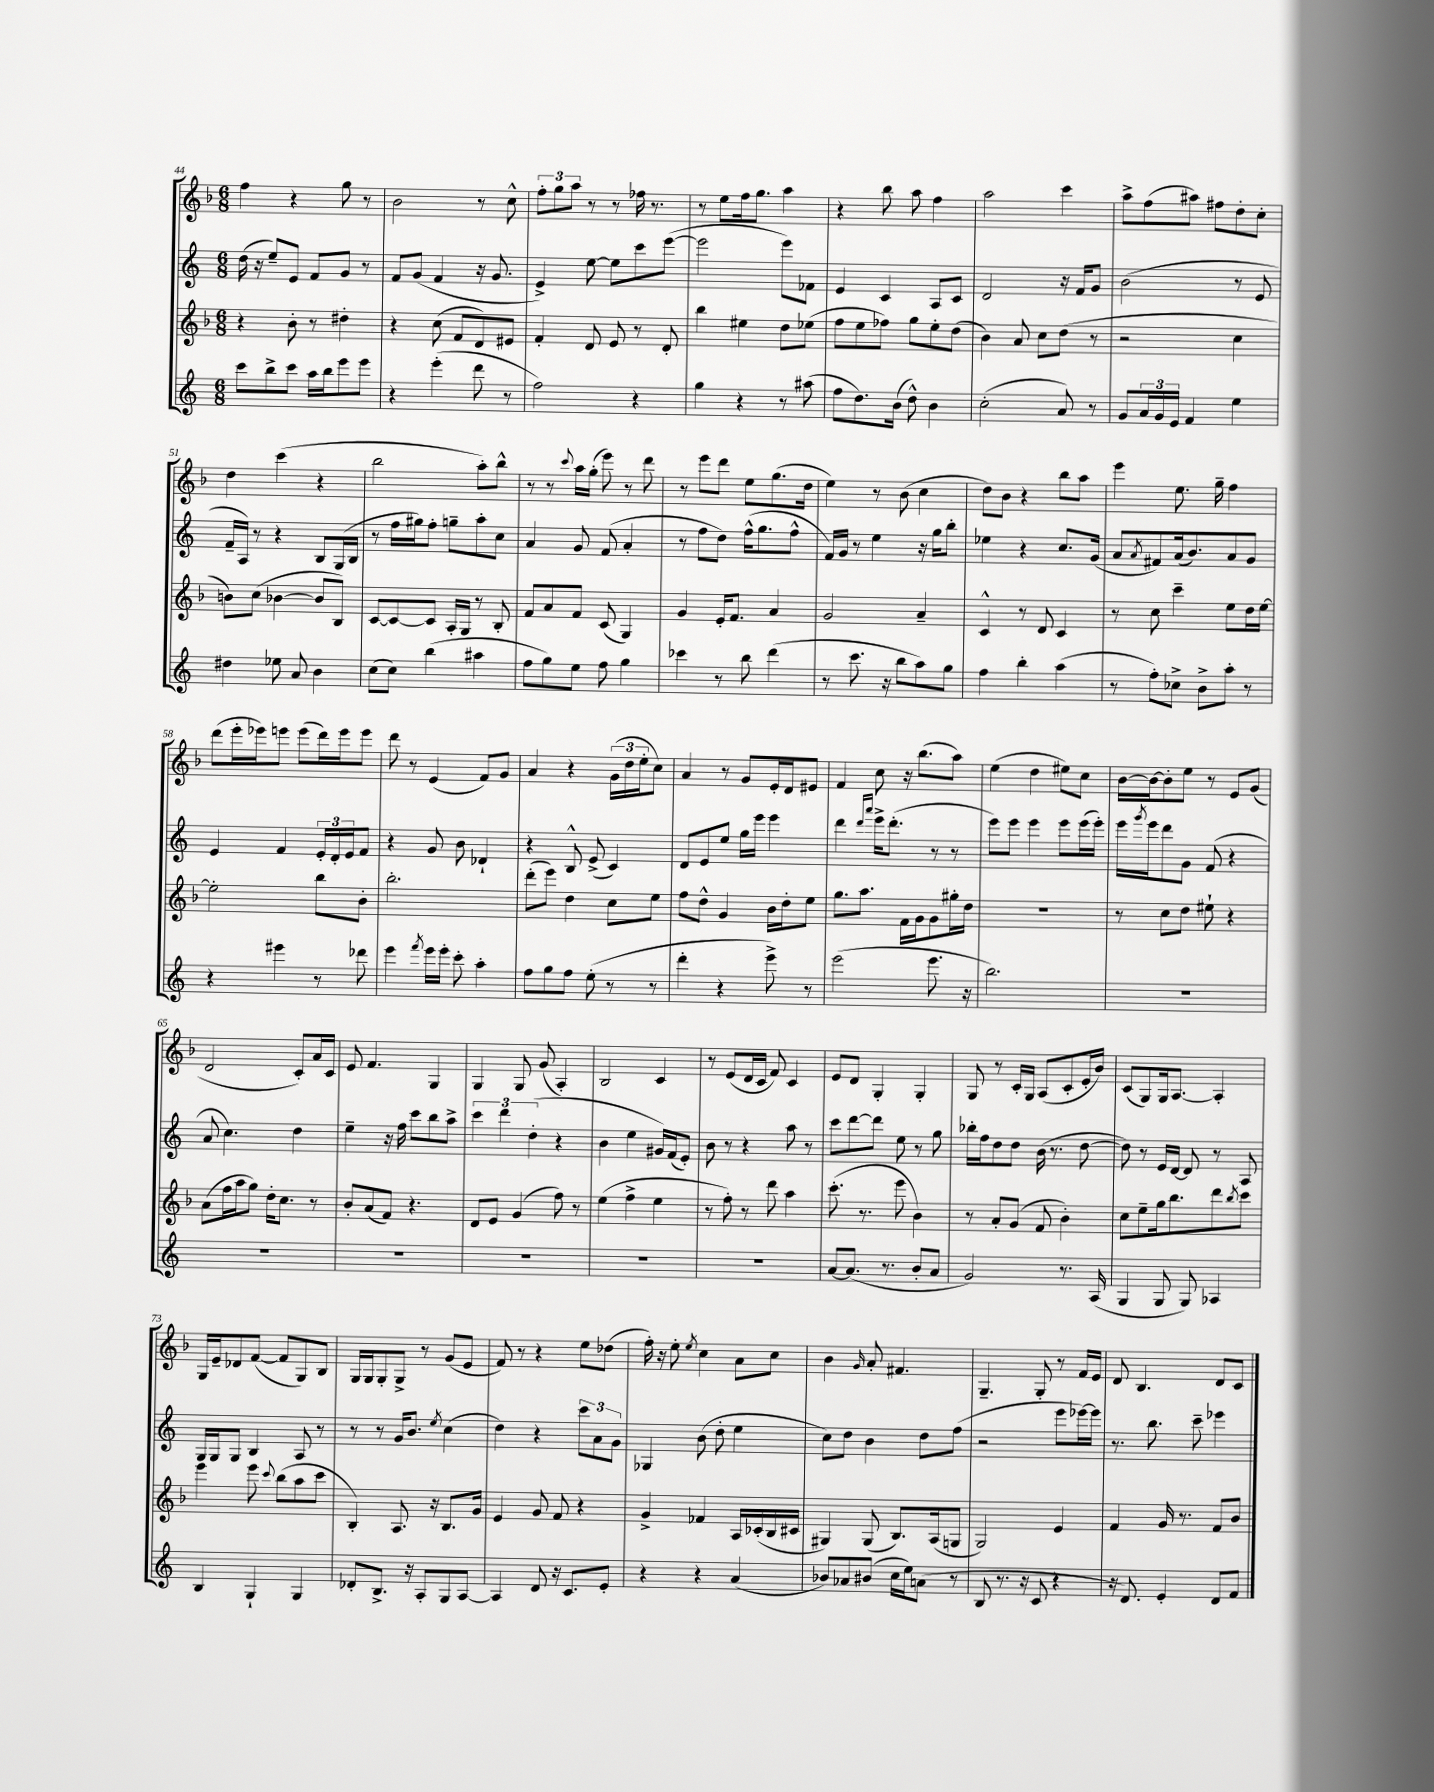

**kern	**kern	**kern	**kern
*part4	*part3	*part2	*part1
*staff4	*staff3	*staff2	*staff1
*clefG2	*clefG2	*clefG2	*clefG2
*k[]	*k[b-]	*k[]	*k[b-]
*M6/8	*M6/8	*M6/8	*M6/8
=44	=44	=44	=44
8ccc\L	4r	(16dd\	4ff\
.	.	16r	.
8bb^\	.	8ee~/L)	.
8ccc\J	8b-'\	8e/J	4r
16aa\LL	8r	8f/L	.
16bb\J	.	.	.
8eee\	4dd#X'\	8g/J	8gg\
8eee\J	.	8r	8r
=45	=45	=45	=45
4r	4r	8f/L	2b-\
.	.	(8g/J	.
(4eee'\	(8cc\	4f/	.
.	8f/L	.	.
8ddd\	8d/)	16r	8r
.	.	8.g/	.
8r	8e#X/J	.	8cc^^\
=46	=46	=46	=46
2ff\)	4f'/	4e^/)	12ff'\L
.	.	.	12gg\
.	.	.	12aa\J
.	8d/	[8ee\	8r
.	8e/	8ee\L]	8r
4r	8r	8ccc\	16ff-X\
.	.	.	8.r
.	8d'/	([8eee\J	.
=47	=47	=47	=47
4gg\	4bb-\	2eee\]	8r
.	.	.	8ee\L
4r	4ee#X\	.	16ff\k
.	.	.	8.gg\J
8r	8dd\L	8eee\L)	4aa\
(8aa#X\	(8ee-X\J	8f-X\J	.
=48	=48	=48	=48
8ff\L	8ff\L	4e/	4r
8.dd\)	8ee\	.	.
.	8ff-X\J)	4c/	8bb-\
(16b\Jk	.	.	.
8dd^^\)	8gg\L	.	8aa\
4b\	8ee'\	8A/L	4ff\
.	(8dd\J	8c/J	.
=49	=49	=49	=49
(2cc'\	4b-\)	2d/	2aa\
.	8a/	.	.
.	8cc\L	.	.
8a/)	(8dd\J	16r	4ccc\
.	.	16f/KL	.
8r	8r	8g/J	.
=50	=50	=50	=50
8g/L	2r	(2b\	8aa^\L
24a/L	.	.	(8ff\
24g/	.	.	.
24e/JJ	.	.	.
4f/	.	.	8aa#X\J)
.	.	.	8ff#X\L
4ee\	4cc\	8r	8dd'\
.	.	8e/	8cc'\J
!!LO:LB:g=z
=51	=51	=51	=51
4dd#X\	8bn\L)	16f~/LL	4dd\
.	.	16A/JJ)	.
.	(8cc\J	8r	.
8ee-X\	[4b-X\	4r	(4ccc\
8a/	.	.	.
4b\	8b-/L]	8B/L	4r
.	8B-/J)	(16G/L	.
.	.	16B/JJ	.
=52	=52	=52	=52
(8cc\L	[8c/L	8r	2bb-\
8cc\J)	8c/_	16ff\LL	.
.	.	16gg#X\J)	.
(4bb\	8c/J]	8ff'\J	.
.	16A'/LL	8ggn~\L	.
.	16G/JJ	.	.
4aa#X\	8r	8aa'\	8aa'\L)
.	8B-'/	8cc\J	8bb-^^\J
=53	=53	=53	=53
8ff\L	8f/L	4a/	8r
8gg\)	8a/	.	8r
.	.	.	8qqccc/
8ee\J	8f/J	8g/	16aa\LL
.	.	.	(16gg'\JJ
8ff\	(8c/	(8f/	8eee\)
4gg\	4G/)	4a'/	8r
.	.	.	8ddd\
=54	=54	=54	=54
4ccc-X\	4g/	8r	8r
.	.	8ff\L	8eee\L
8r	16e'/KL	8dd\J)	8ddd\J
.	8.f/J	.	.
8bb\	.	(16ff^^\KL	8ee\L
.	.	8.gg\	.
(4ddd\	4a/	.	(8.gg\
.	.	8ff^^\J	.
.	.	.	16dd\Jk
=55	=55	=55	=55
8r	2g/	16f/LL)	4ee\)
.	.	16g/JJ	.
8.ccc\	.	8r	.
.	.	4ee\	8r
16r	.	.	.
8bb\L	.	.	(8b-\
8aa\)	4a~/	16r	4cc\
.	.	16gg\KL	.
8gg\J	.	8bb'\J	.
=56	=56	=56	=56
4ff\	4c^^/	4ee-X\	8dd\L)
.	.	.	8b-\J
4bb'\	8r	4r	4r
.	8d/	.	.
(4aa\	4c/	8.cc/L	8bb-\L
.	.	.	8aa\J
.	.	(16g/Jk	.
=57	=57	=57	=57
8r	8r	8a/L	4eee\
.	.	8qa/	.
8ff'\L)	8cc\	8f#X/)	.
8cc-X^\J	4ccc~\	(16a/k	8.ee\
.	.	8.b/)	.
8b^\L	.	.	.
.	.	.	16gg~\
8aa'\J	8ee\L	8a/	4ff\
8r	16dd\L	8g/J	.
.	[16ee\JJ	.	.
!!LO:LB:g=z
=58	=58	=58	=58
4r	2ee'\]	4e/	(8ddd\L
.	.	.	16eee'\L
.	.	.	16eee-X\J)
4eee#X\	.	4f/	8eeen\J
.	.	.	(8eee\L
8r	8bb-\L	24e'/LL	16ddd\L)
.	.	24d'/	.
.	.	.	16eee\J
.	.	24e/J	.
8ddd-X\	8b-'\J	8f/J	8eee\J
=59	=59	=59	=59
4eee\	2.bb-'\	4r	8ddd\
.	.	.	8r
8qfff/	.	.	.
16eee\LL	.	8g/	(4e/
16eee'\JJ	.	.	.
8ccc'\	.	8b\	.
4aa'\	.	4d-X`/	8f/L)
.	.	.	8g/J
=60	=60	=60	=60
8ff\L	(8ddd'\L	4r	4a/
8gg\	8eee\J)	.	.
8ff\J	4dd\	8B^^/	4r
(8ee'\	.	(8e^/	.
8r	8cc\L	4c/)	(24g\LL
.	.	.	24dd\
.	.	.	24ee'\J
8r	8ee\J	.	8cc\J)
=61	=61	=61	=61
4ddd'\	8ff\L	8d/L	4a/
.	8dd^^\J	8e/	.
4r	4g/	8ee/J	8r
.	.	16gg\LL	8g/L
.	.	16eee\JJ	.
8eee^\)	16b-\LL	4eee\	16e'/L
.	16dd'\J	.	16d/J
8r	8ee\J	.	8e#X/J
=62	=62	=62	=62
(2eee\	8.gg\L	4ddd\	4f/
.	8.aa\J	.	.
.	.	16qqddd/LL	.
.	.	16qqaaa/JJ	.
.	.	16eee^\KL	8cc\
.	.	(8.ddd'\J	.
.	16f\LL	.	16r
.	16g\J	.	(8.bb-\L
8.eee\	8g\	8r	.
.	16gg#X'\L	8r	8aa\J)
16r	16dd\JJ	.	.
=63	=63	=63	=63
2.bb\)	2.r	8eee\L)	(4ee\
.	.	8eee\J	.
.	.	4eee\	4dd\
.	.	8eee\L	8ee#X\L)
.	.	(16eee\L	8cc\J
.	.	16eee'\JJ)	.
=64	=64	=64	=64
2.r	8r	16eee\LL	[16b-\LL
.	.	8qggg/	.
.	.	16eee\J	16b-\J_
.	8cc\L	8ddd\	8b-'\]
.	8dd\J	8g\J	8ee\J
.	8ee#X`\	(8f/	8r
.	4r	4r	8e/L
.	.	.	(8g/J
!!LO:LB:g=z
=65	=65	=65	=65
2.r	(8a\L	8a/	2d/
.	16ff\L	4.cc\)	.
.	16aa\J	.	.
.	8gg\J)	.	.
.	16dd'\KL	.	.
.	8.cc\J	.	.
.	.	4dd\	8c'/L)
.	8r	.	16a/L
.	.	.	16c/JJ
=66	=66	=66	=66
2.r	8b-'/L	4ee~\	8e/
.	(8a/	.	4.f/
.	8f/J)	16r	.
.	.	16ff\	.
.	4.r	8ccc\L	.
.	.	8bb\	4G/
.	.	8aa^\J	.
=67	=67	=67	=67
2.r	8d/L	6ccc\	4G/
.	8e/J	.	.
.	.	6ddd\	.
.	(4g/	.	8G/
.	.	(6dd'\	.
.	.	.	(8g/
.	8ff\)	4r	4A'/)
.	8r	.	.
=68	=68	=68	=68
2.r	(4ee\	4b\	2B-/
.	4ff^\	4ee\	.
.	4ee\	16g#X/LL)	4c/
.	.	(16f/J	.
.	.	8e'/J)	.
=69	=69	=69	=69
2.r	8r	8b\	8r
.	8ff'\)	8r	(8e/L
.	8r	4r	16d/L
.	.	.	16c/JJ
.	8ddd\	.	8f/)
.	4aa\	8aa\	4c/
.	.	8r	.
=70	=70	=70	=70
[8a/L	(8.ccc'\	8ccc\L	8e/L
(8.a/J]	.	[8ddd\	8d/J
.	8.r	.	.
.	.	8ddd\J]	4G'/
8.r	.	.	.
.	8eee\	8ee\	.
8b'/L	4b-\)	8r	4G'/
8a/J	.	8gg\	.
=71	=71	=71	=71
2g/)	8r	16bb-X'\LL	8G/
.	.	16ff\J	.
.	8a'/L	8dd\	8r
.	(8g/J	8dd\J	16c'/LL
.	.	.	16G/JJ
.	8f/	(16b\	(8A/L
.	.	8.r	.
8.r	4b-'\)	.	8c'/
.	.	[8dd\	16e'/L
(16A/	.	.	16b-/JJ)
=72	=72	=72	=72
4G/	8cc\L	8dd\])	(8c/L
.	8ee~\	8r	8G/)
8G/	16gg\k	16e/LL	16G/k
.	8.bb-\	[16d/JJ	[8.A/J
8G/)	.	8d/]	.
4A-X/	8ddd\	8r	4A'/]
.	8qbb-/	.	.
.	8ccc\J	8A/	.
!!LO:LB:g=z
=73	=73	=73	=73
4B/	4eee\	16G/LL	16G/LL
.	.	16G/J	16e~/J
.	.	8G/J	8d-X/
4G`/	8eee\	4B/	([8f/J
.	8qqccc/	.	.
.	(8bb-\L	.	8f/L]
4G/	8aa\	8A/	8G/)
.	8ccc\J	8r	8B-/J
=74	=74	=74	=74
8d-X'/L	4B-'/)	8r	16G/LL
.	.	.	16G/J
8.B^/J	.	8r	8G'/
.	8.A/	16g/KL	8G^/J
16r	.	8.b/J	.
8A'/L	.	.	8r
.	16r	.	.
.	.	8qee/	.
8G/	8.B-/L	(4cc\	(8g/L
[8A/J	.	.	8e/J
.	16g/Jk	.	.
=75	=75	=75	=75
4A/]	4e/	4dd\)	8f/)
.	.	.	8r
8d/	8g/	4r	4r
16r	8f/	.	.
8.c/L	.	.	.
.	4r	12ccc\L	8ee\L
.	.	12a\	.
8e'/J	.	.	(8dd-X\J
.	.	12g\J	.
=76	=76	=76	=76
4r	4g^/	4G-X/	16ff'\)
.	.	.	16r
.	.	.	8ee'\
.	.	.	8qee/
4r	4f-X/	(8b\	4cc\
.	.	8dd'\	.
(4a/	16A/LL	4ee\	8a\L
.	(16c-X'/	.	.
.	16B-/	.	8cc\J
.	16c#X/JJ	.	.
=77	=77	=77	=77
8b-X/L)	4G#X/)	8cc\L)	4b-\
8a-X/	.	8dd\J	.
.	.	.	16qqg/
(8b#X/J	(8G#/	4b\	8a'/
16cc\LL	8.B-/L)	.	4.f#X/
16ee\J)	.	.	.
(8an\J	.	8dd\L	.
.	(16A/k	.	.
8r	8Gn/J	(8ff\J	.
=78	=78	=78	=78
8B/	2G/)	2r	4.G~/
8.r	.	.	.
16r	.	.	.
8c/	.	.	8G'/
4r	4e/	8eee\L	8r
.	.	[16eee-X\L)	16f/LL
.	.	16eee-\JJ]	16e/JJ
=79	=79	=79	=79
16r	4f/	8.r	8d/
8.d/)	.	.	.
.	.	.	4.B-/
.	.	8.bb\	.
4e'/	16g/	.	.
.	8.r	.	.
.	.	8ccc~\	.
8d/L	8f/L	4eee-X\	8d/L
8f/J	8b-/J	.	8c/J
==	==	==	==
*-	*-	*-	*-
